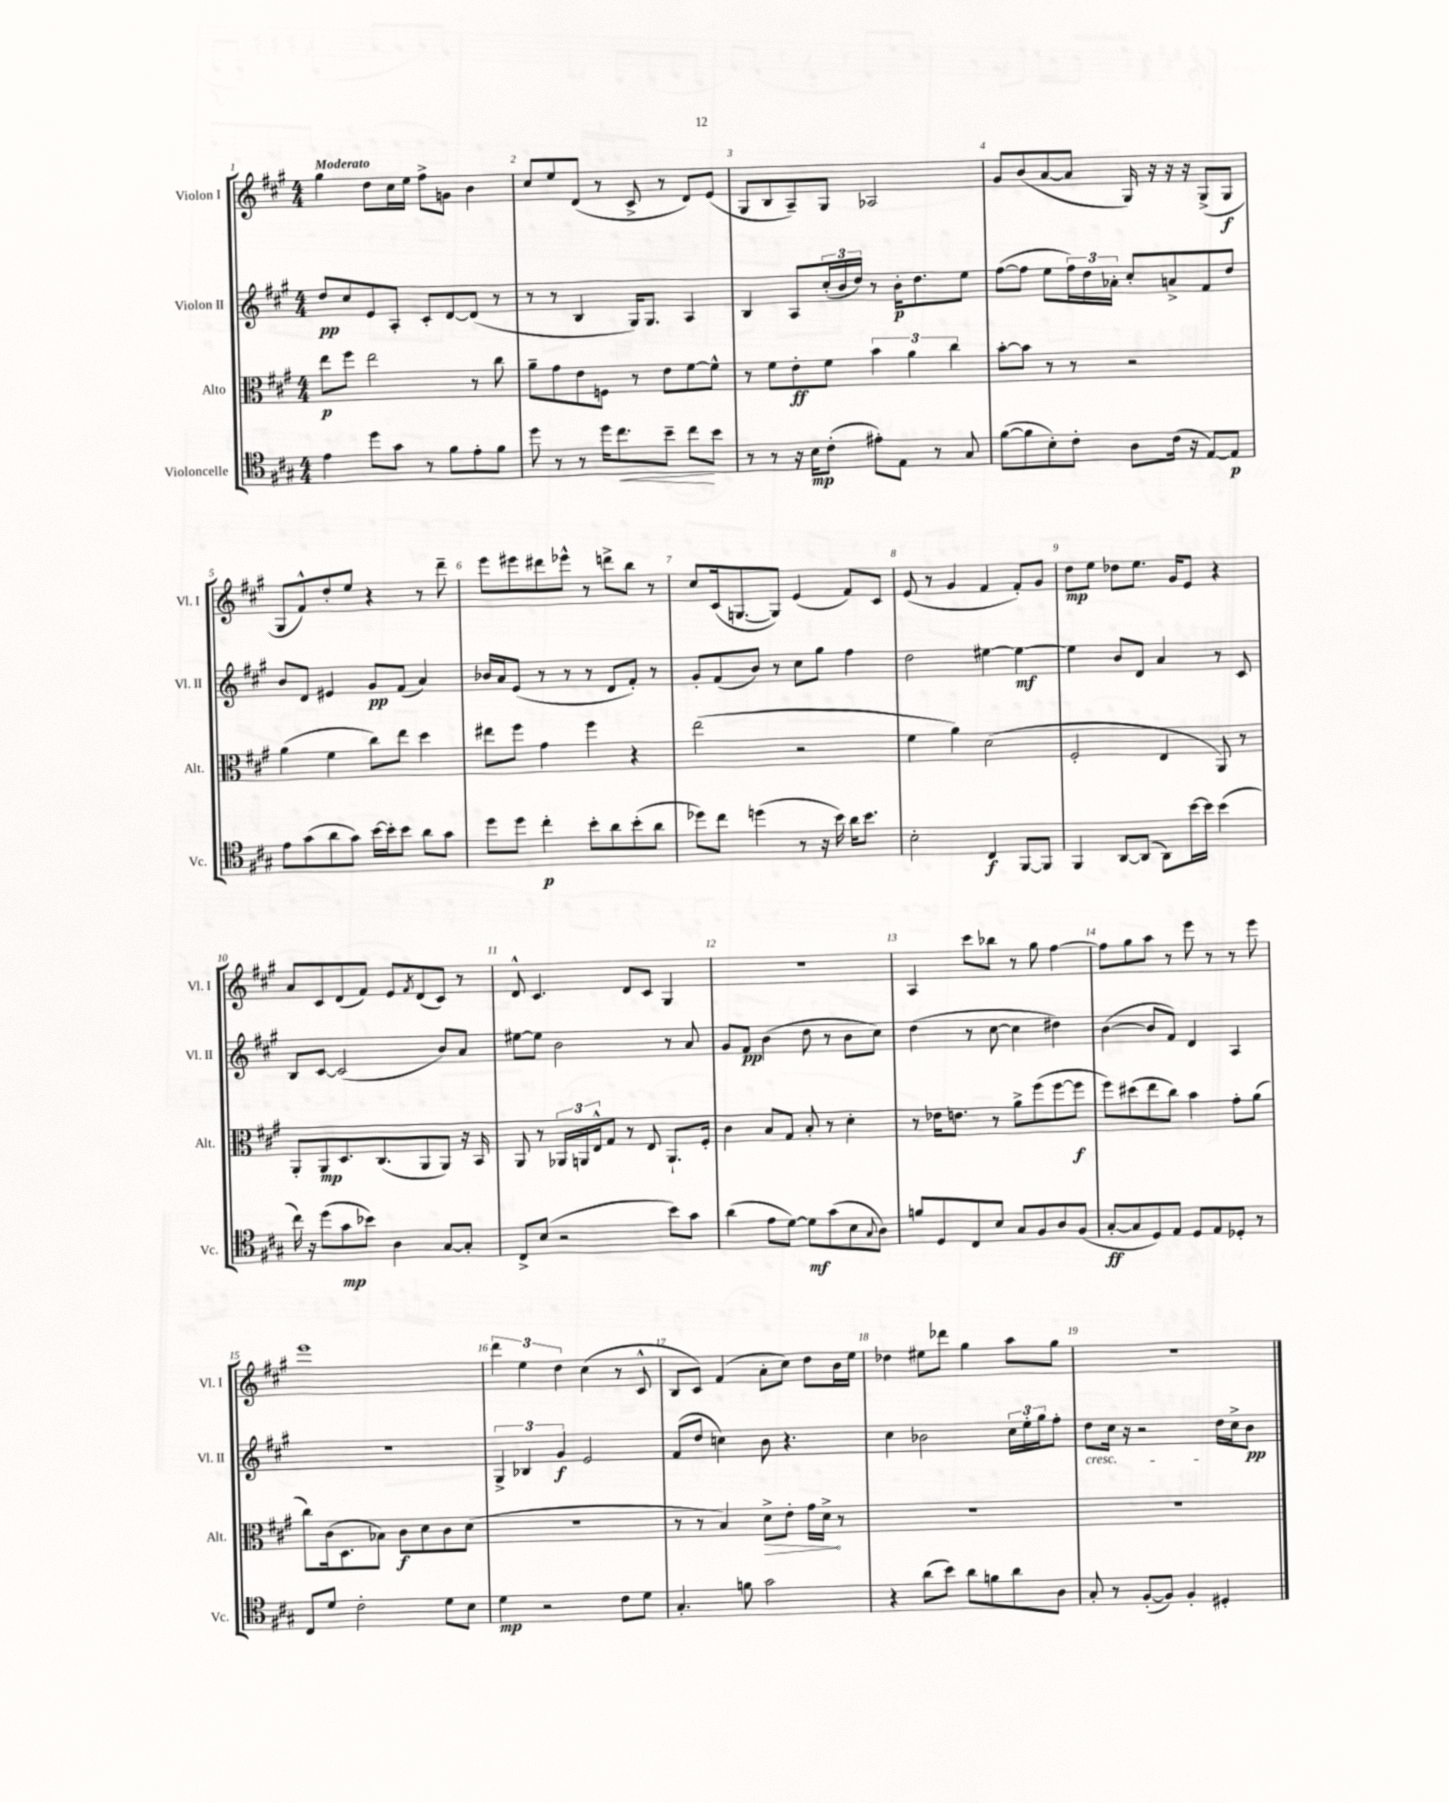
<<
\new StaffGroup <<
\new Staff = "s0" \with { instrumentName = "Violon I" shortInstrumentName = "Vl. I" } {
    \clef treble \key a \major \numericTimeSignature \time 4/4 \tempo "Moderato"
    gis''4 d''8 cis''16 e''16 fis''8-> g'8 b'4 |
    cis''8 e''8 d'8( r8 cis'8-> r8 d'8) e'8( |
    gis8 b8 a8--) gis8 aes2 |
    gis'8 b'8( a'8~ a'8 gis16) r16 r16 r16 gis8->( gis8\f |
    gis8 fis'8-^) d''8-. e''8 r4 r8 d'''8-- |
    e'''8 eis'''8 dis'''8 ees'''8-^ r8 d'''8-> b''8 r8 |
    cis''8 cis'16( g8.~ g8) e'4( fis'8) cis'8 |
    e'8( r8 gis'4 fis'4 fis'8-.) gis'8 |
    d''8\mp e''8 des''8 e''8. gis'16 e'8 r4 |
    a'8 cis'8 d'8( fis'8) e'8 \acciaccatura { fis'8 } d'8( cis'8) r8 |
    d'8-^ cis'4. d'8 cis'8 gis4 |
    r1 |
    a4 cis'''8 bes''8 r8 gis''8 fis''4~ |
    fis''8 gis''8 a''8 r8 e'''8 r8 r8 e'''8 |
    e'''1 |
    \tuplet 3/2 { d'''4 e''4 d''4 } cis''4( r8 cis'8-^ |
    b8 cis'8) fis'4( a'8-. cis''8) d''8 b'16 e''16 |
    des''4 eis''8 des'''8 gis''4 a''8 gis''8 |
    r1 \bar "|." |
}
\new Staff = "s1" \with { instrumentName = "Violon II" shortInstrumentName = "Vl. II" } {
    \clef treble \key a \major \numericTimeSignature \time 4/4
    d''8\pp cis''8 e'8 a8-. cis'8-. d'8~ d'8( r8 |
    r8 r8 b4 gis16) gis8. a4 |
    b4 a8 \tuplet 3/2 { cis''16-.( b'16 d''16) } r8 b'16-.\p d''8. e''8 |
    fis''8~( fis''8 e''8 \tuplet 3/2 { fis''16) d''16 aes'16-. } cis''8-. a'8-> fis'8 d''8 |
    b'8 d'8 eis'4 gis'8\pp fis'8( a'4) |
    bes'16 a'16 e'8( r8 r8 r8 d'8 fis'8-.) r8 |
    gis'8-. fis'8( b'8) r8 cis''8 gis''8 fis''4 |
    d''2 eis''4~ eis''4~\mf |
    eis''4 b'8 d'8 a'4 r8 cis'8 |
    b8 cis'8~ cis'2( b'8) a'8 |
    eis''8~ eis''8 b'2 r8 a'8 |
    gis'8 fis'8\pp b'4( d''8 r8 b'8 cis''8) |
    d''4( r8 cis''8~ cis''4 dis''4) |
    b'4~( b'8 fis'8) d'4 a4 |
    R1 |
    \tuplet 3/2 { gis4-> bes4 gis'4\f } e'2 |
    fis'8( d''8 c''4) b'8 r4. |
    cis''4 bes'2 \tuplet 3/2 { cis''16 e''16-. gis''16 } fis''8-. |
    d''8\cresc cis''16 r16 r2 d''16\! cis''16-> b'8\pp \bar "|." |
}
\new Staff = "s2" \with { instrumentName = "Alto" shortInstrumentName = "Alt." } {
    \clef alto \key a \major \numericTimeSignature \time 4/4
    e''8\p fis''8 e''2 r8 cis''8 |
    a'8-- gis'8 e'8 f8 r8 e'8 fis'8~ fis'8-^ |
    r8 fis'8 e'8-.\ff fis'8 \tuplet 3/2 { b'4 a'4 cis''4 } |
    b'8~-. b'8 r8 r8 r2 |
    a'4( fis'4 cis''8) e''8 d''4 |
    eis''8 fis''8 gis'4 fis''4 r4 |
    e''2( r2 |
    fis'4 a'4) d'2( |
    fis2-. e4 a,8) r8 |
    a,8-. a,8\mp d8. cis8.( a,8 a,8) r16 b,16 |
    a,8 r8 \tuplet 3/2 { aes,16 a,16 e16-^ } gis8 r8 e8 a,8.-! fis16-. |
    cis'4 b8 gis8 b8-. r8 d'4-. |
    r8 ees'16 e'8. r8 a'8-> fis''8( fis''8~ fis''8\f |
    fis''8) dis''8( e''8 cis''8) b'4 gis'8-. a'8( |
    cis''8) cis'16( d8. bes8) cis'8\f d'8 cis'8 d'8( |
    R1 |
    r8 r8 b4) \once \override Hairpin.circled-tip = ##t d'8->\> e'8-. gis'16 d'16->\! r8 |
    R1 |
    R1 \bar "|." |
}
\new Staff = "s3" \with { instrumentName = "Violoncelle" shortInstrumentName = "Vc." } {
    \clef tenor \key a \major \numericTimeSignature \time 4/4
    e'4 d''8 gis'8 r8 fis'8 e'8-. fis'8 |
    d''8 r8 r8 d''16 cis''8.\< b'8-- cis''8\! b'8 |
    r8 r8 r16 b16\mp cis'8-.( eis'8-.) e8 r8 gis8 |
    fis'8~( fis'8 b8-.) cis'8-. a8 cis'16( r16 e8~) e8\p |
    e'8 gis'8( a'8 gis'8) b'16~ b'16-. b'8 a'8 gis'8 |
    d''8 d''8 cis''4-.\p b'8-. a'8 b'8-.( a'8 |
    des''8) cis''8 d''4( r8 r16 b'16) a'16 b'8. |
    b2-. cis4\f fis,8~ fis,8 |
    fis,4 a,8~ a,8( a,8) b'16~ b'16 b'4( |
    cis''16) r16 d''8( gis'8\mp bes'8) a4 gis8~ gis8-. |
    cis8-> b8( r2 b'8) gis'8 |
    a'4( e'8 d'8~) d'8\mf gis'8( b8 \appoggiatura { gis8 } a8) |
    f'8 d8 cis8 b8 gis8 fis8 a8 fis8( |
    gis8~-.\ff gis8 d8) e8 d8 e8 des8-. r8 |
    cis8 d'8 cis'2-. d'8 b8 |
    d'4\mp r2 cis'8 d'8 |
    gis4.-. f'8 gis'2 |
    r4 a'8( b'8) a'8 f'8 a'8 a8 |
    gis8-. r8 fis8~-.( fis8) fis4-. dis4-. \bar "|." |
}
>>
>>
\layout { \context { \Score \override BarNumber.break-visibility = ##(#f #t #t) barNumberVisibility = #all-bar-numbers-visible } }
